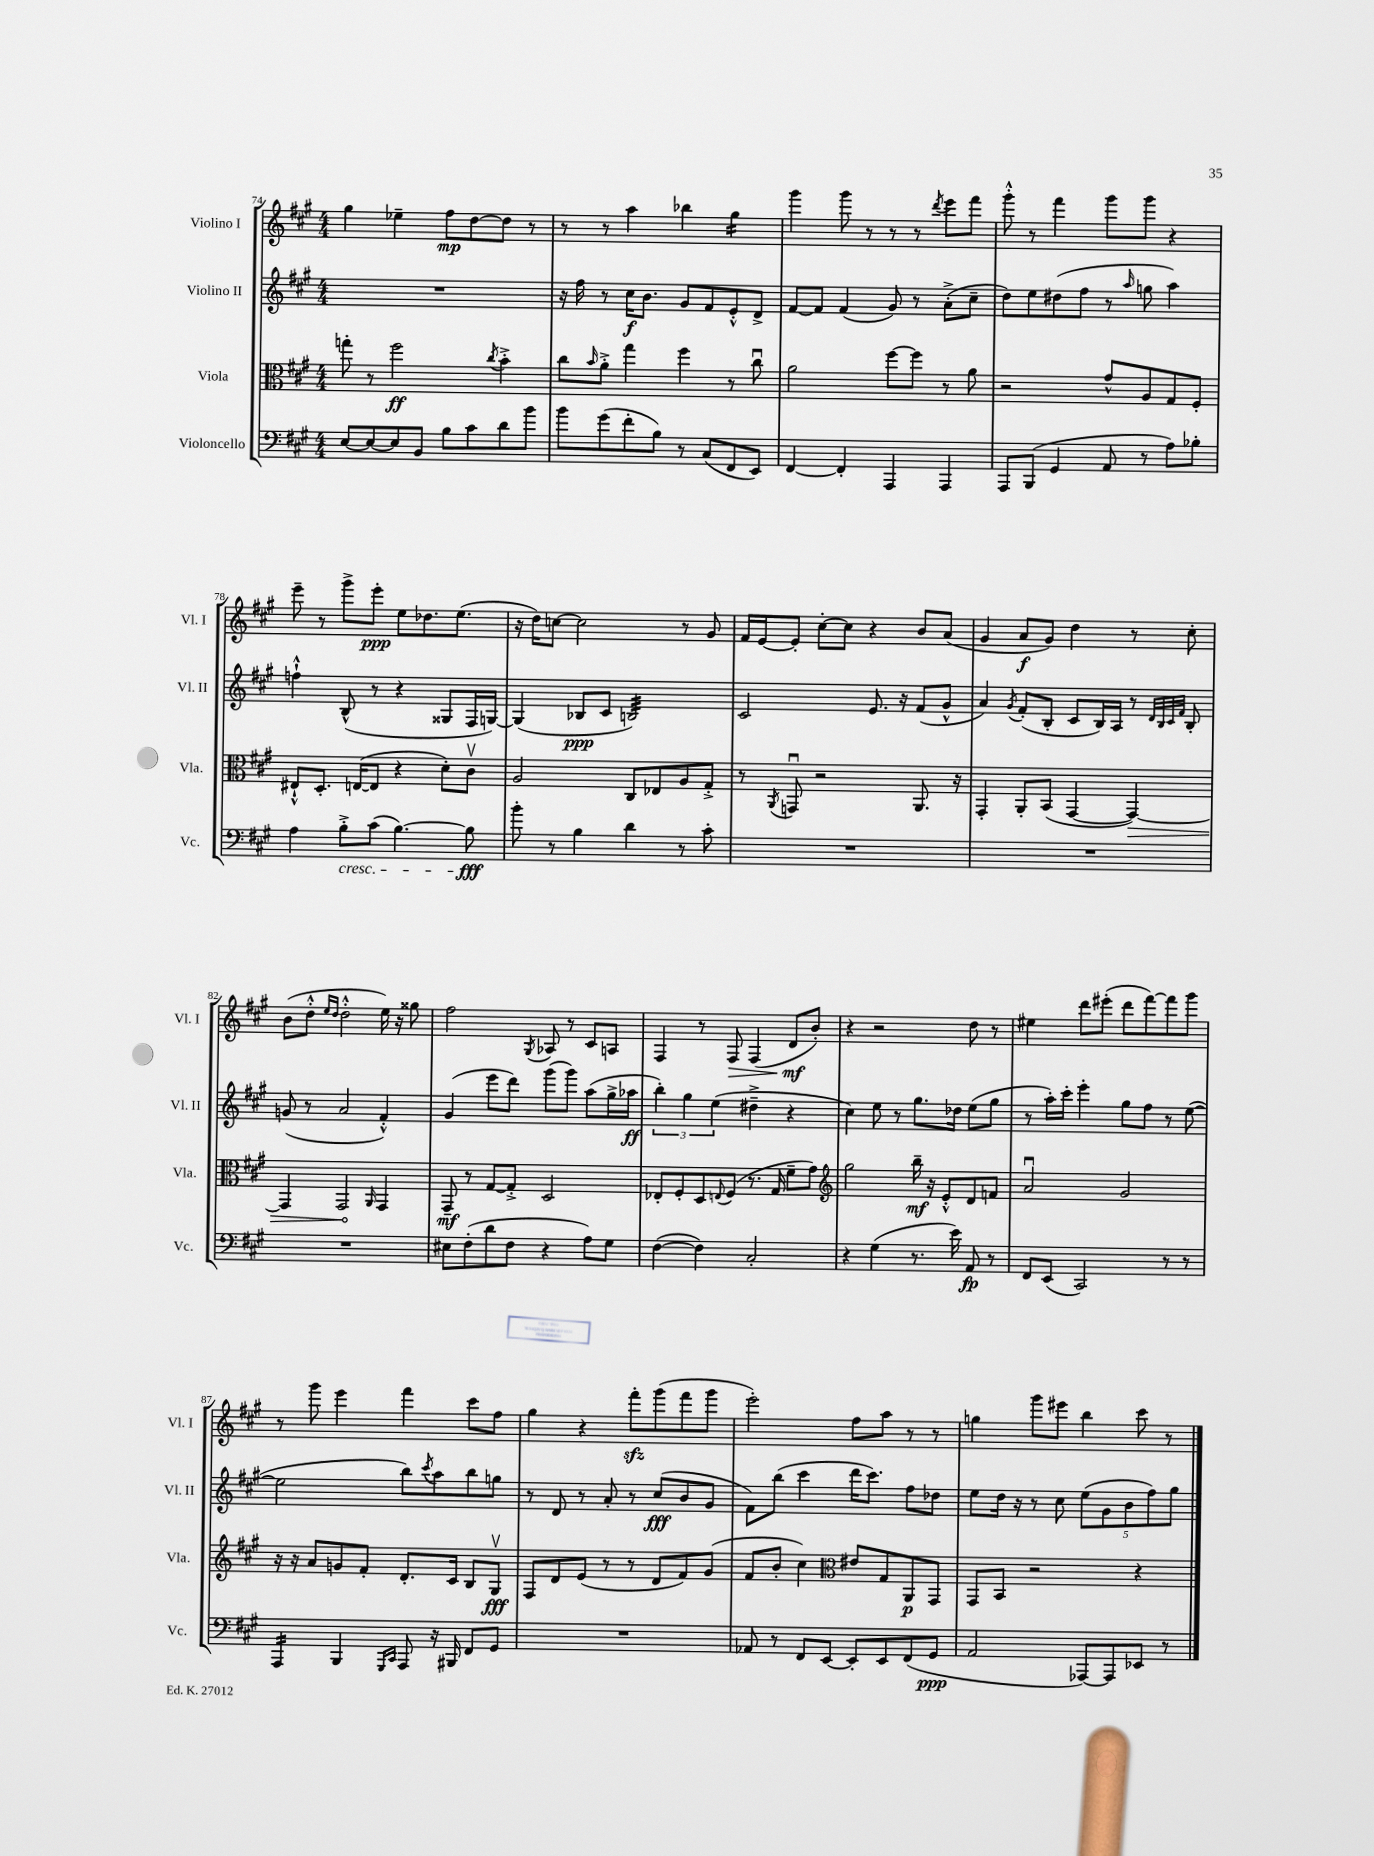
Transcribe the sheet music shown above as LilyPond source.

<<
\new StaffGroup <<
\new Staff = "s0" \with { instrumentName = "Violino I" shortInstrumentName = "Vl. I" } {
    \clef treble \key a \major \numericTimeSignature \time 4/4
    gis''4 ees''4-- fis''8\mp d''8~ d''8 r8 |
    r8 r8 a''4 bes''4 gis''4:16 |
    gis'''4 gis'''8 r8 r8 r8 \acciaccatura { d'''8 } e'''8 fis'''8 |
    gis'''8-.-^ r8 fis'''4 gis'''8 gis'''8 r4 |
    e'''8-- r8 gis'''8-> e'''8-.\ppp e''8 des''8. e''8.( |
    r16 d''16) c''8~ c''2 r8 gis'8 |
    fis'16 e'16~ e'8-. cis''8~-. cis''8 r4 b'8 a'8( |
    gis'4 a'8\f gis'8) d''4 r8 cis''8-. |
    b'8( d''8-.-^ \grace { e''16 d''16 } d''2-.-^ e''16) r16 gisis''8 |
    fis''2 \acciaccatura { gis8 } aes8 r8 cis'8 a8 |
    fis4 r8 fis8\> fis4( d'8\mf\! b'8-.) |
    r4 r2 d''8 r8 |
    eis''4 d'''8 eis'''8-.( d'''8 fis'''8~) fis'''8 gis'''8 |
    r8 gis'''8 e'''4 fis'''4 cis'''8 fis''8 |
    gis''4 r4 fis'''8-.\sfz gis'''8( fis'''8 gis'''8 |
    e'''2-.) fis''8 a''8 r8 r8 |
    g''4 gis'''8 eis'''8 b''4 cis'''8 r8 \bar "|." |
}
\new Staff = "s1" \with { instrumentName = "Violino II" shortInstrumentName = "Vl. II" } {
    \clef treble \key a \major \numericTimeSignature \time 4/4
    R1 |
    r16 fis''16 r8 cis''16\f b'8. gis'8 fis'8 e'8-.-^ d'8-> |
    fis'8~ fis'8 fis'4( gis'8) r8 a'8-.->( cis''8-- |
    d''8) e''8 dis''8( fis''8 r8 \grace { a''16 } g''8 a''4) |
    f''4-!-^ b8-^( r8 r4 gisis8 fis16 g16~) |
    g4( bes8\ppp cis'8 b2:32) |
    cis'2 e'8. r16 fis'8( gis'8-^ |
    a'4) \acciaccatura { gis'8 } fis'8-.( b8-. cis'8 b16) a16 r8 \grace { d'32 b32 cis'32 fis'32 } b8-. |
    g'8( r8 a'2 fis'4-.-^) |
    gis'4( e'''8 d'''8) gis'''8( gis'''8) a''8( gis''16-> aes''16\ff |
    \tuplet 3/2 { b''4-.) gis''4 e''4( } dis''4---> r4 |
    cis''4) e''8 r8 gis''8. des''16 e''8( gis''8 |
    r8 a''16-.) cis'''16-. e'''4-. gis''8 fis''8 r8 e''8~( |
    e''2 b''8) \acciaccatura { cis'''8 } a''8 b''8 g''8 |
    r8 d'8 r8 a'8-. r8 cis''8\fff( b'8 gis'8 |
    fis'8) b''8( cis'''4 d'''16 cis'''8.) fis''8 des''8 |
    e''8 d''16 r16 r8 cis''8 \tuplet 5/4 { e''8( gis'8 b'8 fis''8) gis''8 } \bar "|." |
}
\new Staff = "s2" \with { instrumentName = "Viola" shortInstrumentName = "Vla." } {
    \clef alto \key a \major \numericTimeSignature \time 4/4
    g''8-. r8 fis''2\ff \acciaccatura { cis''8 } b'4-.-> |
    cis''8 \grace { b'16 } a'8-.-> gis''4 fis''4 r8 cis''8\downbow |
    a'2 fis''8~ fis''8 r8 a'8 |
    r2 gis'8-^ a8 gis8 fis8-. |
    eis8-!-^ d8.-. e16~( e8 r4 d'8-.) cis'8\upbow |
    a2 cis8 ees8 a8 gis8-.-> |
    r8 \acciaccatura { a,8 } g,8\downbow r2 a,8. r16 |
    gis,4-. a,8-. b,8( gis,4~ \once \override Hairpin.circled-tip = ##t gis,4~\>) |
    gis,4 gis,2\! \grace { a,16 } gis,4 |
    gis,8--\mf r8 gis8~ gis8-.-> d2 |
    ees8-. fis8-. d8 \appoggiatura { e8 } fis8( r8. gis16 fis'8-- gis'8) |
    \clef treble gis''2 b''16--\mf r16 e'8-.-^ d'8 f'8 |
    a'2\downbow gis'2 |
    r16 r16 a'8 g'8 fis'8-. d'8.-. cis'16 b8 gis8\upbow\fff |
    fis8 d'8 e'8( r8 r8 d'8 fis'8) gis'8( |
    fis'8 b'8-. cis''4) \clef alto eis'8 gis8 a,8\p gis,8 |
    gis,8 b,8 r2 r4 \bar "|." |
}
\new Staff = "s3" \with { instrumentName = "Violoncello" shortInstrumentName = "Vc." } {
    \clef bass \key a \major \numericTimeSignature \time 4/4
    e8~ e8~ e8 b,8 b8 cis'8 d'8 b'8 |
    b'8 gis'8( fis'8-. b8) r8 cis8( fis,8 e,8) |
    fis,4~ fis,4-. a,,4 a,,4 |
    a,,8 b,,8( gis,4 a,8 r8 a8) bes8-. |
    a4 b8-.->\cresc cis'8( b4.~) b8\fff\! |
    b'8-. r8 b4 d'4 r8 cis'8-. |
    R1 |
    R1 |
    R1 |
    eis8 fis8-.( d'8 fis8 r4 a8) gis8 |
    fis4~( fis4) cis2-. |
    r4 gis4( r8. e'16) a,8\fp r8 |
    fis,8 e,8( cis,2) r8 r8 |
    a,,4:16 b,,4 \grace { gis,,16 cis,16 } a,,8 r16 bis,,16 fis,8 gis,8 |
    R1 |
    aes,8 r8 fis,8 e,8~ e,8-. e,8 fis,8( gis,8\ppp |
    a,2 aes,,8~) aes,,8 ees,8 r8 \bar "|." |
}
>>
>>
\layout { \context { \Score currentBarNumber = #74 } }
